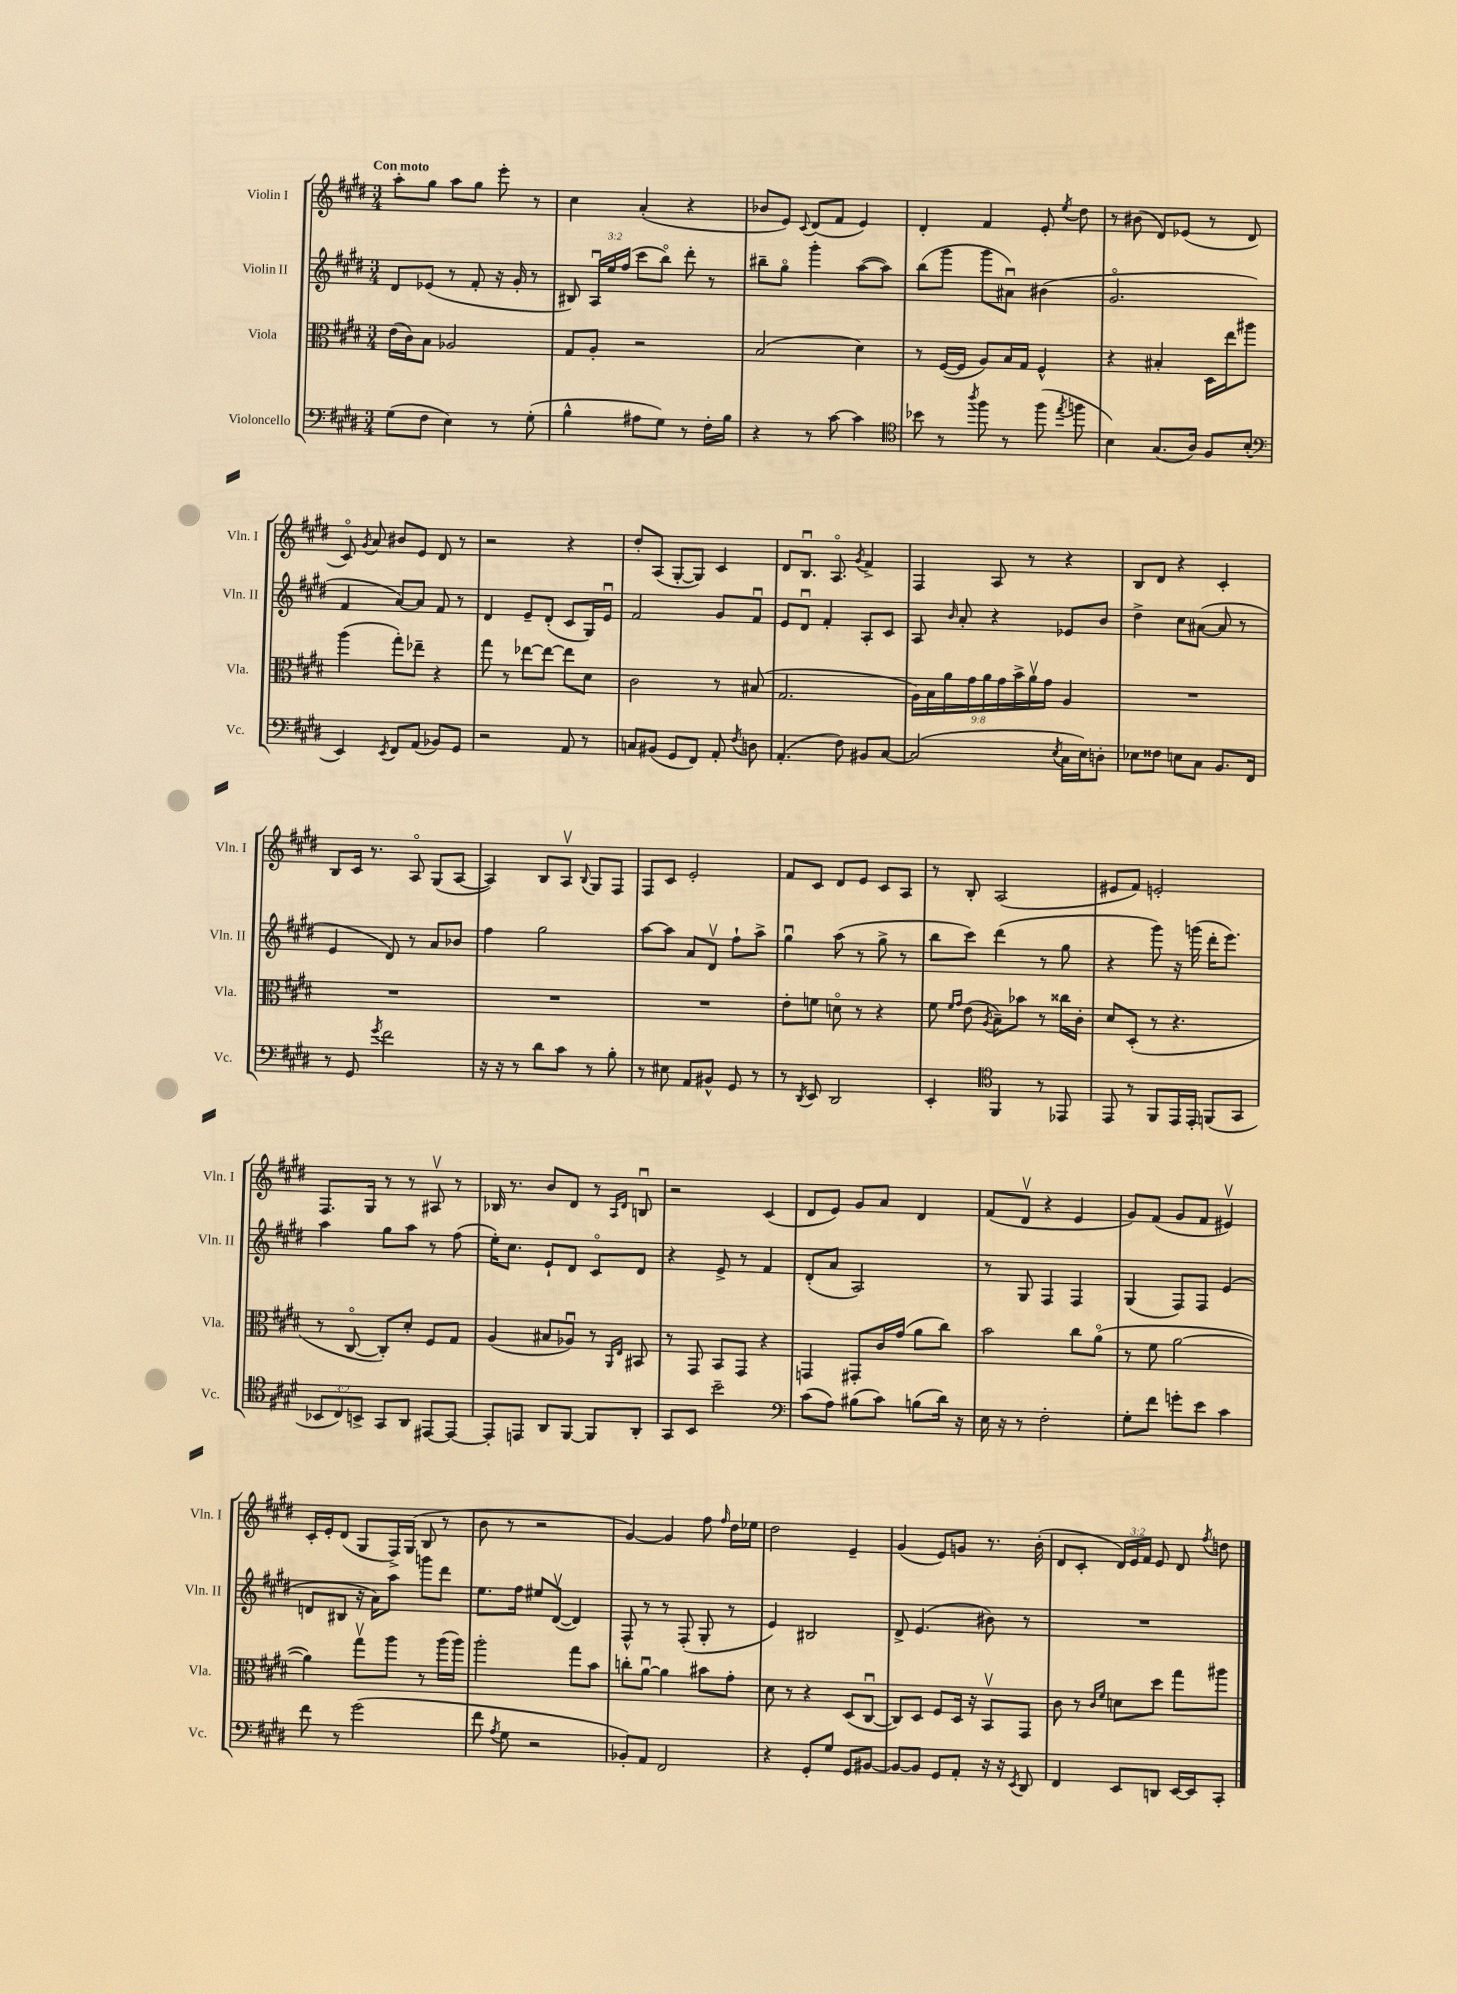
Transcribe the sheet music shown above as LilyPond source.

<<
\new StaffGroup <<
\new Staff = "s0" \with { instrumentName = "Violin I" shortInstrumentName = "Vln. I" } {
    \clef treble \key e \major \numericTimeSignature \time 3/4 \override Staff.TupletNumber.text = #tuplet-number::calc-fraction-text \tempo "Con moto"
    \autoBeamOff a''8[-. gis''8] a''8[ gis''8] e'''8-. r8 |
    cis''4 a'4-.( r4 |
    bes'8[ e'8]) \appoggiatura { cis'8 } dis'8[( fis'8] e'4) |
    dis'4-. fis'4 e'8-. \acciaccatura { e''8 } dis''8 |
    r8 bis'8( dis'8[) ees'8]( r8 dis'8 |
    cis'8\flageolet) \acciaccatura { gis'8 } a'8 bis'8[ e'8] dis'8 r8 |
    r2 r4 |
    dis''8[-. a8]( gis8[~-. gis8]) cis'4 |
    dis'8[ b8.]\downbow a8.\flageolet \acciaccatura { gis'8 } fis'4-> |
    fis4 a8 r8 r4 |
    b8[ dis'8] r4 cis'4-. |
    b8[ cis'16] r8. a8\flageolet gis8[( a8]~ |
    a4) b8[ a8]\upbow \appoggiatura { b8 } gis8[ fis8] |
    fis8[ cis'8] e'2-. |
    fis'8[ cis'8] dis'8[ e'8] cis'8[ a8] |
    r8 b8-. a2( |
    eis'8[ fis'8]) e'2-. |
    fis8.[ gis16] r8 r8 ais8\upbow r8 |
    bes16 r8. b'8[ dis'8] r8 \grace { a16[ dis'16] } b8\downbow |
    r2 cis'4( |
    dis'8[ e'8]) gis'8[ a'8] dis'4 |
    fis'8[( dis'8]\upbow r4 e'4 |
    gis'8[) fis'8]( gis'8[ fis'8] eis'4\upbow) |
    cis'16[-. e'16-. dis'8]( gis8[ fis16->) gis16]( b8 r8 |
    b'8 r8 r2 |
    gis'4~) gis'4 fis''8 \grace { fis''16 } dis''16[ ees''16] |
    dis''2 e'4-- |
    gis'4( e'8[) g'8] r8. b'16-.( |
    dis'8[ cis'8]-. \tuplet 3/2 { dis'16[) e'16 fis'16] } e'8 dis'8 \acciaccatura { fis''8 } d''8 \bar "|." |
}
\new Staff = "s1" \with { instrumentName = "Violin II" shortInstrumentName = "Vln. II" } {
    \clef treble \key e \major \numericTimeSignature \time 3/4 \override Staff.TupletNumber.text = #tuplet-number::calc-fraction-text
    \autoBeamOff dis'8[ ees'8]( r8 fis'8-. r16 gis'16-. r8 |
    bis8) \tuplet 3/2 { a16[\downbow e''16 fis''16]( } cis'''8[ b''8]\flageolet) dis'''8-. r8 |
    bis''8[-- gis''8]\flageolet gis'''4-. a''8[~( a''8]) |
    b''8[( gis'''8] gis'''8[ ais'8]\downbow) bis'4( |
    gis'2.\flageolet |
    fis'4 a'8[~) a'8] fis'8 r8 |
    dis'4 e'8[-- dis'8]-.( cis'8[ gis16) e'16]\downbow |
    fis'2 gis'8[ fis'8]\downbow |
    e'8[ dis'8]\downbow fis'4-. a8[-. cis'8] |
    a8 \grace { b'16 } a'8-. r4 ees'8[ b'8] |
    dis''4-> cis''8[ ais'8]~( ais'8 r8 |
    e'4 dis'8) r8 a'8[ bes'8] |
    fis''4 gis''2 |
    a''8[~ a''8] a'8[ dis'8]\upbow fis''8[-! a''8]-> |
    gis''4\downbow a''8( r8 gis''8-> r8 |
    b''8[ cis'''8]) dis'''4( r8 gis''8 |
    r4 gis'''8) r16 g'''16( dis'''16[-. e'''8.]) |
    a''4 gis''8[ a''8] r8 fis''8( |
    e''16[-.) cis''8.] e'8[-! dis'8] cis'8[\flageolet dis'8] |
    r4 e'8-> r8 fis'4 |
    dis'8[-.( a'8] a2) |
    r8 gis8 fis4 fis4 |
    gis4( fis8[) fis8] e'4( |
    d'8[ bis8] r16 a'16[) a''8] g'''8[ dis'''8] |
    e''8.[ fis''16] eis''8[ dis'8]~\upbow( dis'4) |
    fis8-^ r8 r8 fis8-.( gis8-. r8 |
    e'4) bis2 |
    dis'8-> e'4.( bis'8) r8 |
    R2. \bar "|." |
}
\new Staff = "s2" \with { instrumentName = "Viola" shortInstrumentName = "Vla." } {
    \clef alto \key e \major \numericTimeSignature \time 3/4 \override Staff.TupletNumber.text = #tuplet-number::calc-fraction-text
    \autoBeamOff e'16[( cis'16) b8] aes2 |
    gis8[ a8]-. r2 |
    b2( dis'4) |
    r8 fis16[~( fis16] a8[) b16 gis16] fis4-^ |
    r4 bis4-. dis16[ e''16 ais''8] |
    a''4( gis''8[-.) ees''8]-- r4 |
    gis''8 r8 ees''8[~ ees''8]~ ees''8[ dis'8] |
    cis'2 r8 bis8( |
    gis2. |
    \tuplet 9/8 { a16[) b16 a'16 gis'16 a'16 gis'16 b'16-> a'16\upbow gis'16] } a4 |
    R2. |
    R2. |
    R2. |
    R2. |
    e'8[-. f'8] d'8\flageolet r8 r4 |
    fis'8 \grace { fis'16[ gis'16] } e'8( \acciaccatura { a8 } b8[--) bes'8] r8 cisis''16[ cis'16]-. |
    dis'8[ dis8]-.( r8 r4. |
    r8 cis8~\flageolet cis8[-.) dis'8]-. fis8[ gis8] |
    a4( bis8[ aes8]\downbow) r8 \grace { a,16[ e16] } bis,8 |
    r8 gis,8 b,8[ gis,8] r4 |
    g,4 gis,8[-. cis'16 gis'16]( a'8[ cis''8]) |
    b'2 cis''8[ a'8]\flageolet( |
    r8 fis'8 a'2~ |
    a'4) gis''8[\upbow a''8] r8 a''16[( a''16]) |
    a''2-. gis''8[ b'8] |
    c''8[-. a'8]~\downbow a'4 bis'8[ gis'8]-. |
    dis'8 r8 r4 dis8[( cis8]~\downbow |
    cis8[) dis8] fis8[ dis16] r16 b,8[\upbow gis,8] |
    cis'8 r8 \grace { cis'16[ fis'16] } d'8[ dis''8] gis''8[ ais''8] \bar "|." |
}
\new Staff = "s3" \with { instrumentName = "Violoncello" shortInstrumentName = "Vc." } {
    \clef bass \key e \major \numericTimeSignature \time 3/4 \override Staff.TupletNumber.text = #tuplet-number::calc-fraction-text
    \autoBeamOff gis8[( fis8] e4) r8 gis8-.( |
    b4-^ ais8[ gis8]) r8 fis16[-. b16] |
    r4 r8 cis'8~ cis'4 |
    \clef tenor bes'8 r8 \acciaccatura { a''8 } fis''8 r8 fis''8( \acciaccatura { e''8 } f''8 |
    b4) gis8.[( a16]) fis8[ b8]-.( |
    \clef bass e,4) \acciaccatura { e,8 } fis,8[ a,8]( bes,8[) gis,8] |
    r2 a,8 r8 |
    c8[ bis,8]( gis,8[ fis,8]) a,8-. \acciaccatura { fis8 } d8 |
    a,4.-.( fis8) bis,8[ cis8]~ |
    cis2( \acciaccatura { e8 } cis16[ e16) d8]-. |
    ees8[ fisis8] e8[ cis8] b,8.[ fis,16] |
    r8 gis,8 \acciaccatura { gis'8 } fis'2 |
    r16 r16 r8 dis'8[ cis'8] r8 b8-. |
    r8 eis8 a,8[ bis,8]-^ gis,8 r8 |
    r8 \acciaccatura { dis,8 } e,8 dis,2 |
    e,4-. \clef tenor fis,4 r8 ees,8 |
    e,8 r8 fis,8[ e,16 e,16]-. f,8[( gis,8] |
    \tuplet 3/2 { bes,8[ cis8) b,8]-> } gis,8[ a,8] eis,8[~ eis,8]~ |
    eis,8[-. e,8] a,8[ fis,8]~ fis,8[ a,8]-. |
    gis,8[ b,8] b'2-- |
    \clef bass cis'8[( a8]) bis8[( cis'8]) b8[( dis'16]) r16 |
    e16 r16 r8 fis2-. |
    gis8[-. fis'8] g'8[-. e'8] cis'4 |
    fis'8 r8 gis'2( |
    fis'8 \acciaccatura { a8 } gis8 r2 |
    bes,8[-.) a,8] fis,2 |
    r4 gis,8[-. gis8] gis,8[ bis,8]~ |
    bis,8[~ bis,8] gis,8[ a,8]-. r16 r16 \acciaccatura { e,8 } dis,8 |
    fis,4 e,8[ d,8] e,16[~ e,16 cis,8]-. \bar "|." |
}
>>
>>
\layout { \context { \Score \remove "Bar_number_engraver" } }
